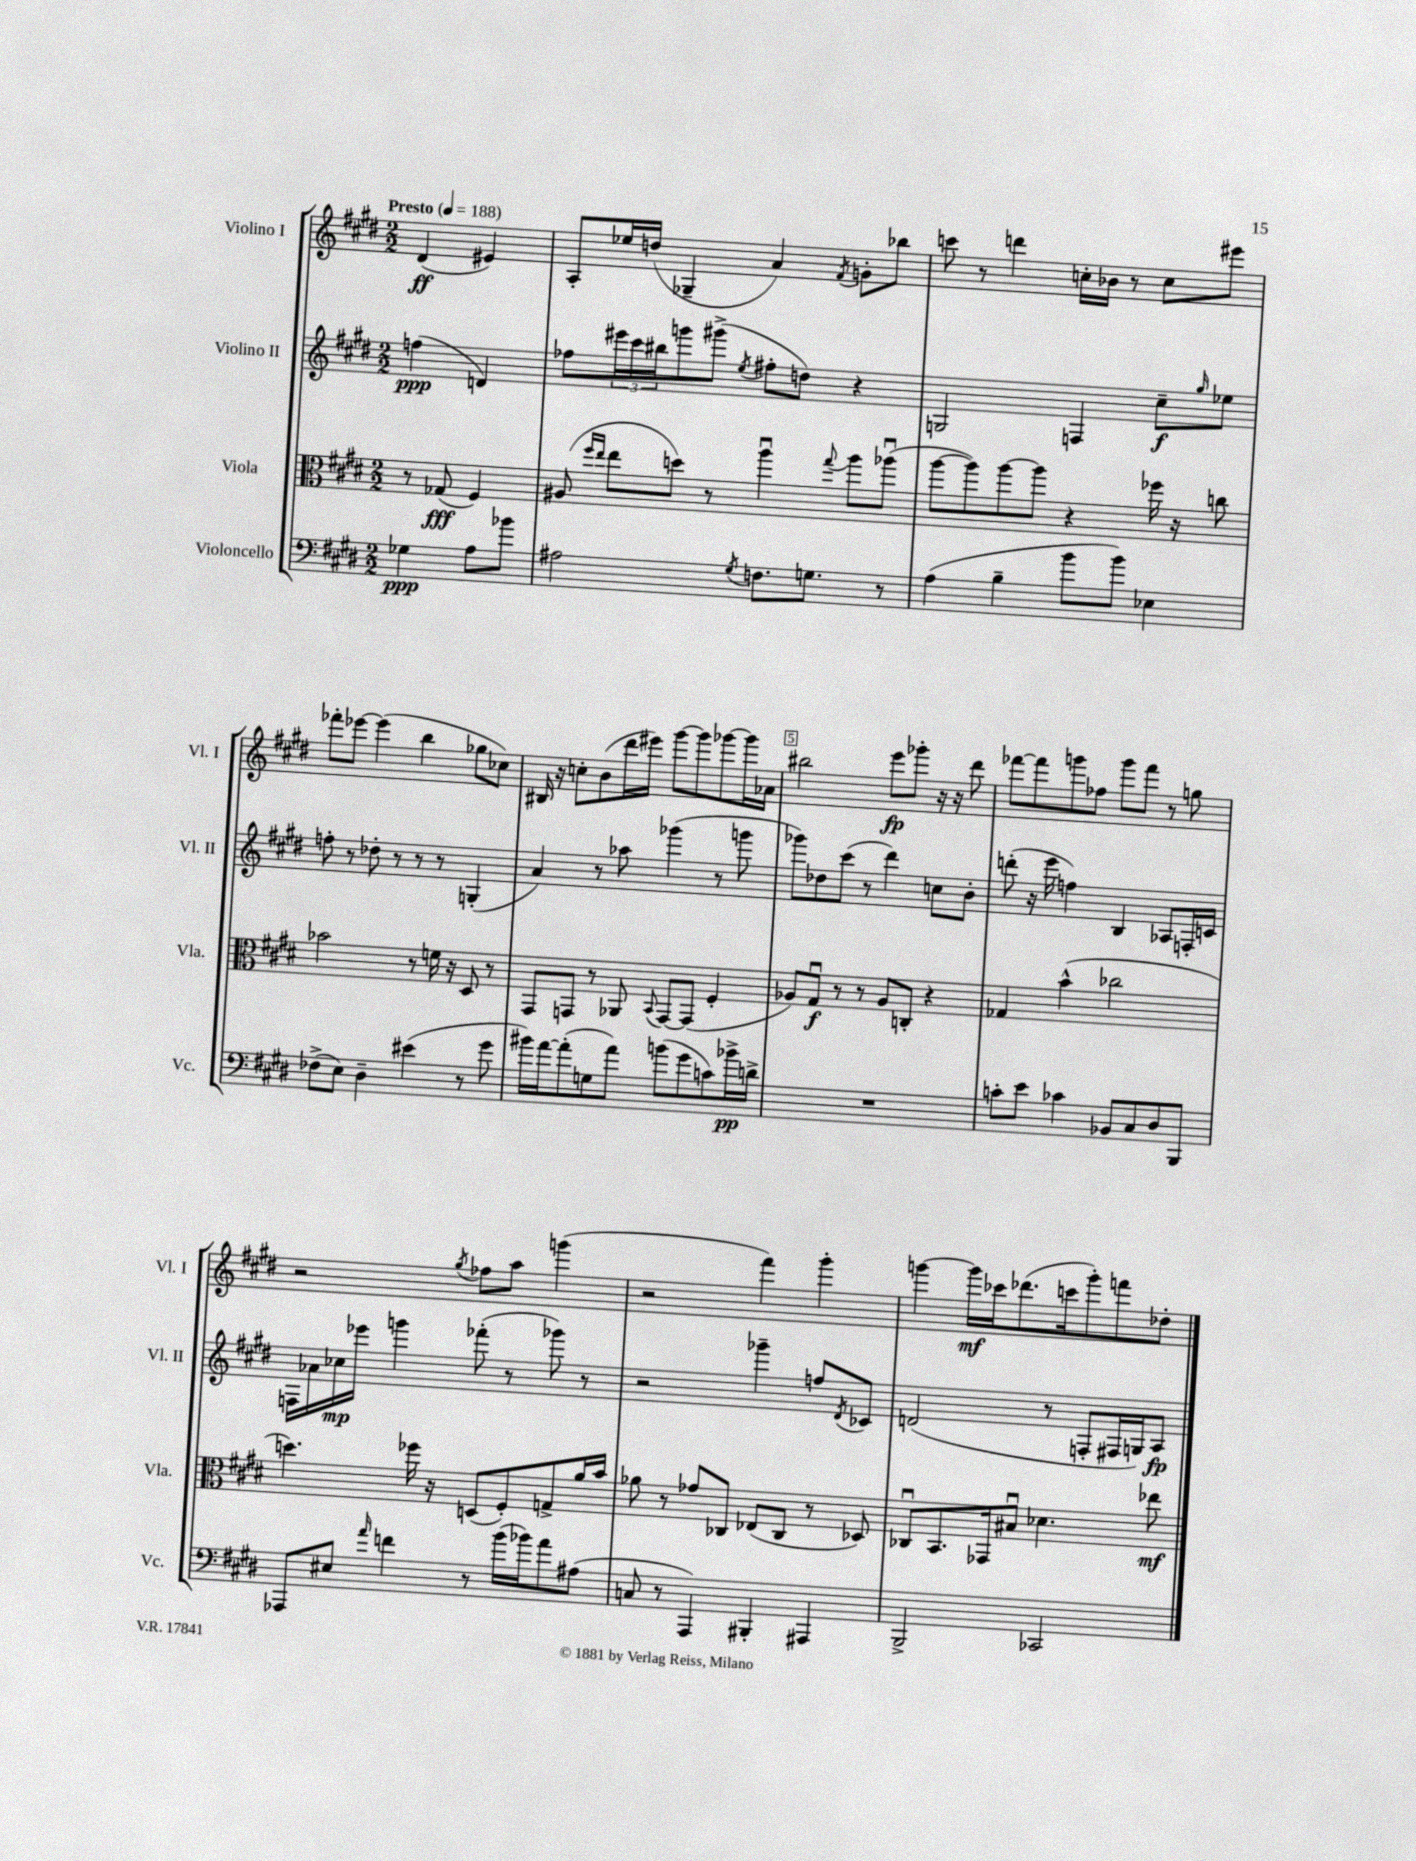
<<
\new StaffGroup <<
\new Staff = "s0" \with { instrumentName = "Violino I" shortInstrumentName = "Vl. I" } {
    \clef treble \key e \major \numericTimeSignature \time 2/2 \partial 2 \tempo "Presto" 4 = 188
    dis'4\ff( eis'4) |
    a8-. ees''16 d''16( ges4-- a'4) \acciaccatura { fis'8 } g'8-. bes''8 |
    c'''8 r8 d'''4 c''16-. bes'16 r8 c''8 eis'''8 |
    fes'''8-. ees'''8~ ees'''4( b''4 ges''8 ces''8) |
    bis16 r16 c''8-. b'8( dis'''16 eis'''16) gis'''8~ gis'''8 ges'''8~ ges'''16 aes'16 |
    bis''2 e'''8\fp ges'''8-. r16 r16 dis'''8 |
    fes'''8~ fes'''8 g'''8 fes''8 g'''8 fes'''8 r8 g''8 |
    r2 \acciaccatura { gis''8 } fes''8 a''8 g'''4( |
    r2 fis'''4) gis'''4-. |
    g'''4~ g'''16\mf ces'''16 des'''8.( c'''16 g'''8-.) f'''8 des''8-. \bar "|." |
}
\new Staff = "s1" \with { instrumentName = "Violino II" shortInstrumentName = "Vl. II" } {
    \clef treble \key e \major \numericTimeSignature \time 2/2 \partial 2
    f''4\ppp( d'4) |
    fes''8 \tuplet 3/2 { eis'''16 cis'''16 bis''16 } g'''8 gis'''8->( \acciaccatura { e''8 } fis''8-. d''8) r4 |
    g2 f4 cis''8--\f \grace { gis''16 } ees''8 |
    f''8-. r8 des''8-. r8 r8 r8 g4-.( |
    a'4) r8 aes''8 ges'''4( r8 g'''8 |
    ges'''8) des''8 cis'''8( r8 dis'''4) c''8 b'8-. |
    d'''8-.( r16 e'''16 f''4) b4 aes8 f16-. c'16 |
    f16 aes'16 ces''16\mp ees'''16 g'''4 fes'''8-.( r8 ges'''8) r8 |
    r2 ges'''4-- f''8 \acciaccatura { dis'8 } ces'8 |
    d'2( r8 f8-. fis16 g16) a8\fp \bar "|." |
}
\new Staff = "s2" \with { instrumentName = "Viola" shortInstrumentName = "Vla." } {
    \clef alto \key e \major \numericTimeSignature \time 2/2 \partial 2
    r8 ges8\fff( fis4) |
    ais8( \grace { fis''16 e''16 } e''8 d''8) r8 a''4\downbow \appoggiatura { gis''8 } a''8 aes''8\downbow( |
    a''8~ a''8) a''8~ a''8 r4 fes''16 r16 c''8 |
    bes'2 r8 f'16 r16 dis8 r8 |
    gis,8 g,8 r8 aes,8 \appoggiatura { b,8 } g,8~ g,8( fis4-. |
    aes8) gis8\downbow\f r8 r8 aes8 c8-. r4 |
    ges4 b'4-^( ces''2 |
    d''4.) fes''16 r16 d8( fis8-.) g8-> a'16 b'16 |
    aes'8 r8 ges'8 ces8 ees8( ces8 r8 des8) |
    ces8\downbow b,8. ges,16 bis8\downbow des'4. ees''8\mf \bar "|." |
}
\new Staff = "s3" \with { instrumentName = "Violoncello" shortInstrumentName = "Vc." } {
    \clef bass \key e \major \numericTimeSignature \time 2/2 \partial 2
    ges4\ppp a8 bes'8 |
    ais2 \acciaccatura { gis8 } f8. g8. r8 |
    a4( b4-- b'8 b'8) ees4 |
    fes8->( e8) dis4-- eis'4( r8 gis'8 |
    bis'16) a'16~ a'8-.( g8 a'8) b'8( gis'8 c'8) bes'16->\pp d'16-> |
    R1 |
    c'8-. e'8 ces'4 bes,8 cis8 dis8 b,,8 |
    aes,,8 eis8 \grace { a'16 } f'4 r8 b'16( bes'16) a'8 ais8( |
    c8 r8 a,,4) bis,,4-. ais,,4 |
    b,,2-> ces,2 \bar "|." |
}
>>
>>
\layout { \context { \Score \override BarNumber.break-visibility = ##(#f #t #t) barNumberVisibility = #(every-nth-bar-number-visible 5) \override BarNumber.stencil = #(make-stencil-boxer 0.1 0.3 ly:text-interface::print) } }
